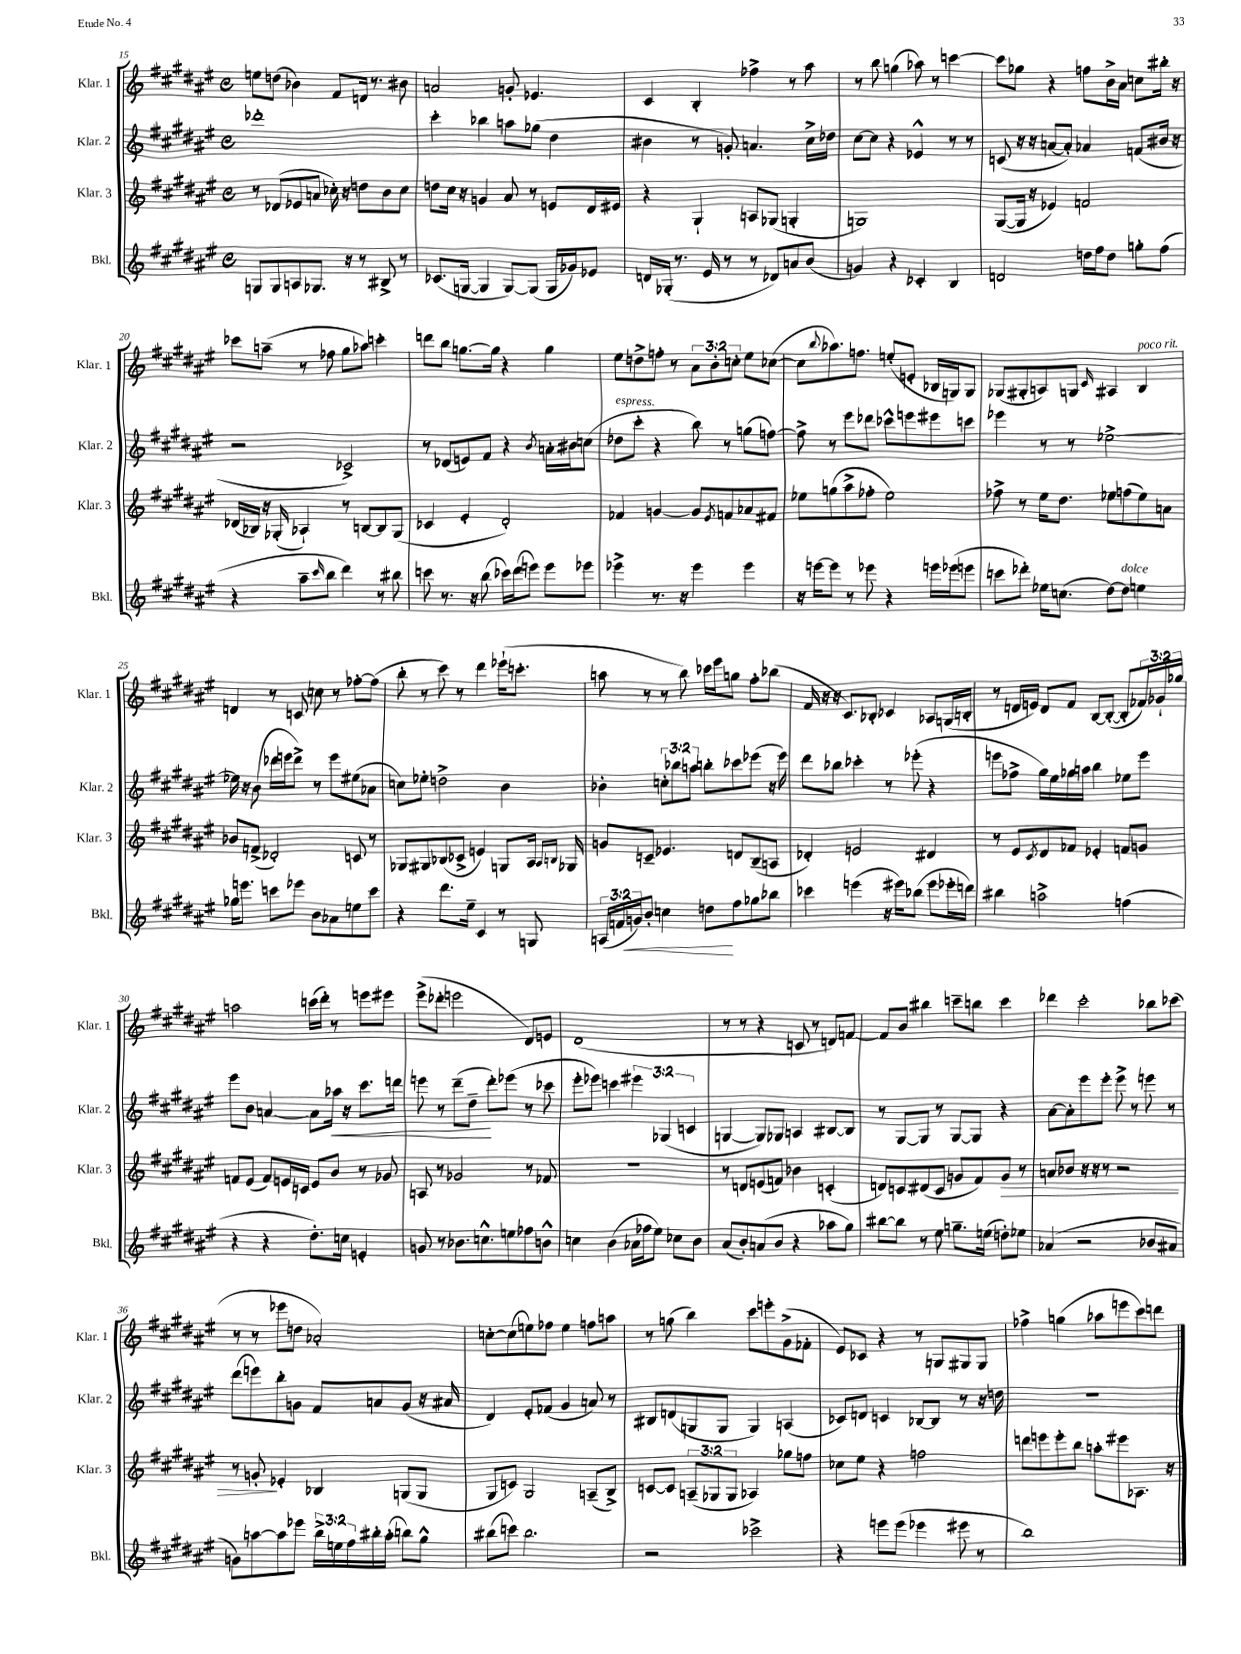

**kern	**kern	**kern	**kern
*staff4	*staff3	*staff2	*staff1
*clefG2	*clefG2	*clefG2	*clefG2
*k[f#c#g#d#a#e#]	*k[f#c#g#d#a#e#]	*k[f#c#g#d#a#e#]	*k[f#c#g#d#a#e#]
*M4/4	*M4/4	*M4/4	*M4/4
*met(c)	*met(c)	*met(c)	*met(c)
8G	8r	1ddd-'	8ee
8G	(8d-	.	(8dd
8A	8e-	.	4b-)
8.G-	8a	.	.
.	16cc-')	.	8f#
16r	16r	.	.
8r	8dd	.	16d
.	.	.	8.r
8B#^	8b	.	.
8r	8cc-	.	8b#
=	=	=	=
(8.c-	8dd	4ccc#'	2a
.	16cc#	.	.
[16G	16r	.	.
4G]	4g	4bb-	.
[8G)	8a#	8aa	8g'
(8G]	8r	(8gg-	4.e-
16G	8e	4dd#	.
16g-)	.	.	.
8e-	16d#	.	.
.	16e#	.	.
=	=	=	=
16d	4r	4b#	4c#
(16G-'	.	.	.
8.r	.	.	.
.	4G#`	8r	4B'
16e#	.	.	.
8r	.	8g')	.
8r	8A	4.a	4ff-^
8d-)	(8G-	.	.
8a	4G'	.	8r
(8b	.	16cc#^	8aa#
.	.	16dd-	.
=	=	=	=
4g)	1G)	[8cc#	8r
.	.	8cc#]	8bb
4r	.	4r	(4gg
4c-'	.	4e-^^	8aa-)
.	.	.	8r
4B	.	8r	[4ccc
.	.	8r	.
=	=	=	=
2d	([8G#	(8c	8ccc]
.	16G#]	16r	8gg-
.	16r	16r	.
.	4e-)	[8a	4r
.	.	8a'])	.
16dd	2f	4a-	8ff
16ff#	.	.	.
8dd	.	.	16b^
.	.	.	16a#
8gg'	.	(8f	8cc
(8ff#	.	16b#	16bb#'
.	.	16r	16r
=	=	=	=
4r	(16d-	2r	8ccc-
.	16B-)	.	.
.	16r	.	(8aa~
.	(16G-'	.	.
8aa#~	4A-`)	.	8r
16qqccc#	.	.	.
8bb	.	.	8ff-
4ddd#)	8r	2c-^)	8gg#
.	[8B	.	8aa-)
8r	8B]	.	4ccc'
8bb#	(8G-	.	.
=	=	=	=
8ccc	4c-	8r	8ddd
8.r	.	(8d-	8bb
.	4e#'	8e)	[8.gg
16r	.	.	.
(8bb	.	8f#	.
.	.	.	16gg]
16ccc-)	2d#')	4r	4r
(16ddd#	.	.	.
8eee)	.	.	.
.	.	8qb	.
8eee	.	16a'	4gg
.	.	16b#	.
8eee-	.	(8cc	.
=	=	=	=
4eee-^	4f-	8dd-	8ee#
.	.	8ccc#'	8dd^
8.r	[4g	4r	8ff'
.	.	.	8r
16r	.	.	.
4eee-	8g]	8bb)	12a#
.	.	.	12b'
.	8qe#	.	.
.	8f	8r	.
.	.	.	12cc'
4eee-	8a-	(8gg	8ee#
.	8f#	[8ff)	([8cc-
=	=	=	=
16r	8ee-	8ff^]	8cc-]
[16eee	.	.	.
.	.	.	8qqbb
8eee]	(8gg	8r	8.aa-)
8r	8aa#^	8eee#	.
.	.	.	8.ff
8eee-	8ff-'	8ddd-	.
4r	2ee-)	8ccc-^^	(8ee'
.	.	8eee	8e'
16eee	.	8eee#	16B-
(16eee-	.	.	16G)
8eee	.	8ccc	8G
=	=	=	=
8ccc	8ff-^	4eee-	(8G-
8ddd-')	8r	.	8G#'
16ee-	16ee#	8r	8A)
(8.cc	8.dd#	.	.
.	.	8r	8G
.	.	.	16qqc#
[8dd#)	8ee-	[2ee-^	4A#
8dd#]	(8ff	.	.
4ee	8ee-)	.	4B
.	8a	.	.
=	=	=	=
16gg-	8b-	16ee-]	4d
8.eee	.	16r	.
.	(8f^	(8b	.
8ccc	2d-')	16ddd-	8r
.	.	16eee	.
8eee-	.	8ddd-^)	8c
8b	.	8r	8cc
8a-	.	8eee	8r
8ee	8c	(8ee#	[8ff-'
8ccc	8r	8a-	(8ff-]
=	=	=	=
4r	8G-	8cc)	8bb'
.	8G#	8ee-'	8r
8.ddd#	(8B-	2dd^	8ccc#)
.	8c-^	.	8r
16ee#~	.	.	.
4c#	4e)	.	4ddd#
8r	8G	4b	(16eee-`
.	.	.	8.ccc'
8G	16A#	.	.
.	16qqA#	.	.
.	16qqB	.	.
.	16G-	.	.
=	=	=	=
(24A	8g	4b-'	8aa
24f	.	.	.
24g)	.	.	.
8b'	8c~	.	8r
4cc	4.e-	12cc'	8r
.	.	12bb-	.
.	.	.	8bb)
.	.	12aa	.
8dd	.	8bb'	16ccc-
.	.	.	16eee#
8ff#	8d	8ccc-	8gg
8gg-	(8B~	(8eee-	8ff#'
8bb-	8A	16r	(8bb-
.	.	16eee-)	.
=	=	=	=
4ccc-	4d-')	8ddd#	16f#
.	.	.	16r
.	.	8bb-	16r
.	.	.	8.c#)
(4eee	2e	4ccc-'	.
.	.	.	8B-'
16r	.	8r	4c-
16eee#)	.	.	.
(8bb-	.	(8eee-'	.
8eee#	4d#	4r	8A-
16eee-'	.	.	(16G
16ddd)	.	.	16B'
=	=	=	=
4bb#	8r	8eee	8r
.	8e#	8ff-^	16d
.	.	.	16e)
.	8qc#	.	.
2aa^	8d#	16gg#)	8d
.	.	16ee#	.
.	8f-	16gg-	8f#
.	.	16aa	.
.	4e-'	4bb	[8B
.	.	.	(8B'_
(4ff	8f	8ee-	8B']
.	8g	8eee	24f-)
.	.	.	24g-`
.	.	.	24gg-
=	=	=	=
4r	8f	8eee#	2aa
.	(8e#	8b	.
4r	8f)	[4a	.
.	16e	.	.
.	16c	.	.
8.dd#')	8e	8a]	(16ccc
.	.	.	16ddd#')
.	8b	16aa-	8r
16cc	.	16r	.
4e'	8r	8.ccc#	8eee
.	8g-	.	8eee#
.	.	16ddd	.
=	=	=	=
8g	8A	8eee	(8eee#^
8r	8r	8r	8ddd-'
8.b-	2g-	(8ddd#~	2eee
.	.	8dd#~	.
8.cc^^	.	.	.
.	.	8ddd#')	.
8ee	.	(8eee-	.
8ff-	8r	8r	8d#)
8b^^	8f-	8ccc-	8e
=	=	=	=
4cc	1r	8eee#'	(1d#
.	.	8eee-)	.
(4b	.	4ccc	.
16a-	.	6eee#	.
16ff-	.	.	.
8ee#)	.	.	.
.	.	(6G-	.
8cc-	.	.	.
.	.	6c	.
8b	.	.	.
=	=	=	=
(8a#	8r	[4G	8r
8b')	8d	.	8r
(8a	(8e	8G])	4r
8b	8f)	8G-	.
4r	4b-	4A	8c
.	.	.	8r
8aa-	(4c'	[8B#	8d)
8gg#)	.	8B#]	[8f
=	=	=	=
[8bb#	8d)	8r	8f]
8bb#]	8c	[8G#	8b
8r	(8d#	8G#]	4bb#
8ee#	8c	8r	.
8.gg~	8g	[8G#	8ccc~
.	8f#)	8G#]	8bb
(16ee	.	.	.
8dd')	8g	4r	4ccc
8ee-	8r	.	.
=	=	=	=
(4a-	8a	[8a#	4ddd-
.	8b-	8a#']	.
2r	16r	8eee#	2ccc#'
.	16r	.	.
.	8r	8eee#'	.
.	2r	8eee#^	.
.	.	8r	.
8b-	.	8eee	8bb-
8a#	.	8r	(8ccc-
=	=	=	=
8g)	8r	(8ddd#	8r
[8aa	8g'	8eee)	8r
8aa]	4e-'	8bb'	8eee-
8eee-	.	8g	8dd
24bb^	4B-	8f#	2a-')
24ee	.	.	.
24ff#	.	.	.
16bb#'	.	8a	.
(16aa'	.	.	.
8bb)	(8G	(8g	.
8gg#^^	8G	16r	.
.	.	16a#	.
=	=	=	=
(8bb#	8G#	4d#)	[8cc'
8ccc)	8c)	.	(8cc]
2.bb#	2G#	8e#'	8ee)
.	.	(8f-	8ff-
.	.	4g#	4ee
.	(8A~	8a)	8ff
.	8B^)	8r	8aa
=	=	=	=
2r	[8c	8B#	8r
.	8c]	(8d	(8gg
.	(12A~	8G	4bb)
.	12G-	.	.
.	.	8G	.
.	12G-	.	.
2ccc-^	4A-)	4G)	8ccc#
.	.	.	8eee'
.	8gg-	(4A	(8g#^
.	8ff	.	8f-'
=	=	=	=
4r	8cc-	8c-)	8e#)
.	8ee#	8d	8c-
8eee	4r	4c	4r
(8eee	.	.	.
4eee-	2ff	[8B-	8r
.	.	8B-]	8G
8eee#	.	8r	8G#
8r	.	16r	8G#
.	.	16dd	.
=	=	=	=
1bb)	8ddd	1r	4ff-^
.	8eee	.	.
.	8eee'	.	(4gg
.	8bb	.	.
.	8aa'	.	8aa-
.	8eee#	.	8eee
.	8.A-	.	8ccc#)
.	.	.	8ddd
.	16r	.	.
==	==	==	==
*-	*-	*-	*-
